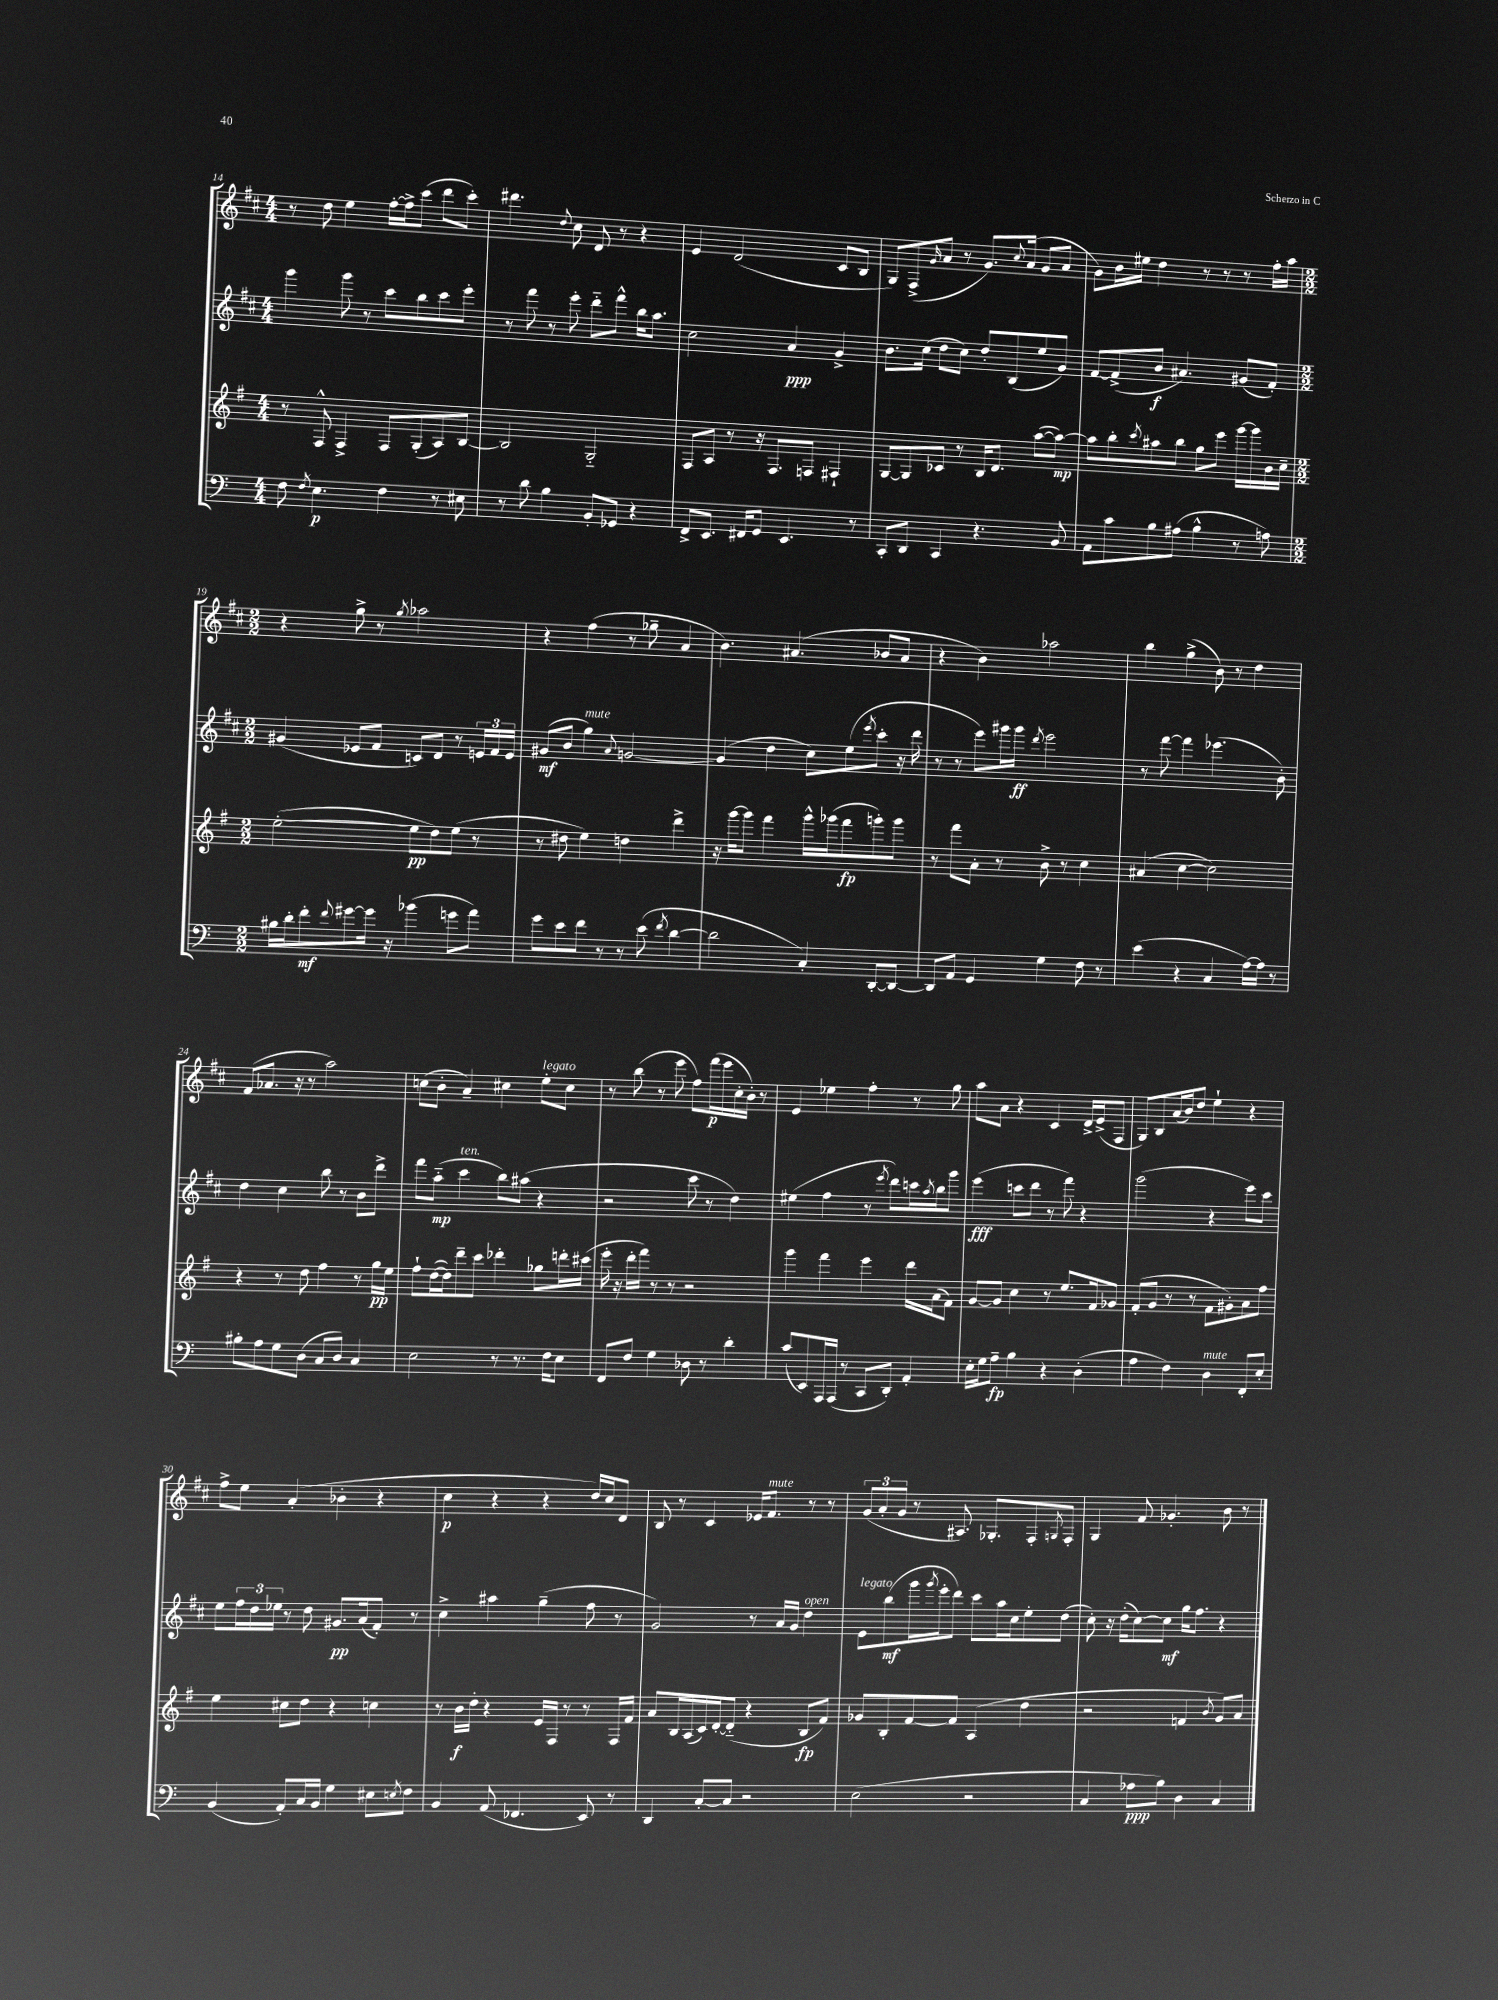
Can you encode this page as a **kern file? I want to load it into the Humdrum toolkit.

**kern	**kern	**kern	**kern
*staff4	*staff3	*staff2	*staff1
*clefF4	*clefG2	*clefG2	*clefG2
*k[]	*k[f#]	*k[f#c#]	*k[f#c#]
*M4/4	*M4/4	*M4/4	*M4/4
8F\	8r	4ggg\	8r
8qF/	.	.	.
4.E\	8F#^^/	.	8dd\
.	4F#^/	8ggg\	4ee\
.	.	8r	.
4F\	8F#/L	8ccc#\L	[16ff#'\LL
.	.	.	16ff#^\]J
.	(8G'/	8bb\	(8ccc#\J
8r	8A/)	8ccc#\	8ddd\L
8E#\	[8B/J	8eee'\J	8ccc#'\J)
=	=	=	=
8r	2B/]	8r	4.ddd#\
8d\	.	8fff#\	.
4B\	.	8r	.
.	.	.	8qqdd/
.	.	8eee'\	8cc#\
8BB'/L	2G'~/	8ddd'~\L	8d/
8GG-/J	.	8fff#^^\J	8r
4r	.	16bb\LK	4r
.	.	8.aa\J	.
=	=	=	=
8FF^/L	8F#/L	2cc#\	4e/
8.EE/J	8A/J	.	.
.	8r	.	(2d/
16FF#/LK	.	.	.
8GG/J	16r	.	.
.	8.F#/L	.	.
4.EE/	.	4a/	.
.	8F/J	.	.
.	4F#`/	4g^/	8c#/L
8r	.	.	8B/J
=	=	=	=
8CC'/L	[8G/L	8.b\L	8G/L)
8DD/J	8G/]	.	(8F#^/
.	.	(16cc#\Jk	.
.	.	.	16qqg/
4CC/	8c-/J	8dd\L	8a/J
.	8r	8cc#\J)	8r
4.r	16B/LK	8dd'/L	8.g/L)
.	8.d/J	.	.
.	.	(8B/	.
.	.	.	8qqcc#/
.	.	.	(16a/Jk
.	([8aa\L	8ee/	8g/L
8BB/	8aa\_J)	8g/J)	8a/J
=	=	=	=
8AA\L	8aa\]L	[8f#/L	8g\L)
8c\	8bb'\	(8f#^/]	16b\L
.	.	.	16ee#\JJ
.	8qccc/	.	.
8B\	8aa#\	8b/J	4dd\
(8A#\J	8bb\J	4.a#/)	.
4B^^\	8gg\L	.	8r
.	8eee\J	.	8r
8r	[16ggg\LL	(8g#/L	8r
.	16ggg\]	.	.
8A\)	16b\	8f#'/J)	16ff#'\LL
.	16cc~\JJ	.	16aa\JJ
=	=	=	=
*M2/2	*M2/2	*M2/2	*M2/2
16B#\LL	([2ee'\	(4g#/	4r
16d'\J	.	.	.
8f'\	.	.	.
8qqf/	.	.	.
[8g#\	.	8e-/L	8gg^\
16g#\]Jk	.	8f#/J	8r
16r	.	.	.
.	.	.	8qgg/
(4b-\	8ee\]L	8c/L)	2aa-\
.	8dd\)	8d/J	.
8g\L	(8ee\J	8r	.
8a\J)	8r	24e/LL	.
.	.	24f#/	.
.	.	24e/JJ	.
=	=	=	=
8g\L	8r	(8g#/L	4r
8e\	8dd#\	8b/J	.
8f\J	4ee\)	4gg\)	(4ff#\
8r	.	.	.
.	.	8qqa/	.
8r	4dd\	[2g/	8r
(8e\	.	.	8gg-~\
8qf/	.	.	.
[4d\	4ddd^\	.	4a/
=	=	=	=
2d\]	16r	(4g/]	4.b\)
.	[16ggg\LK	.	.
.	8ggg\]J	.	.
.	4fff#\	4dd\	.
.	.	.	(4.a#/
4C'/)	16ggg^^\LL	8cc#\L)	.
.	(16ggg-\J	.	.
.	8fff#\	(8ee\	.
.	.	8qeee/	.
[8DD'/L	8ggg'\)	8ccc#'\J	8b-/L
8DD/_J	8ggg\J	16r	8a#/J
.	.	16ddd\	.
=	=	=	=
8DD/]L	8r	8r	4r
8AA/J	8fff#\L	8r	.
4GG/	8a'\J	8eee\L)	4b\)
.	8r	16ggg#\L	.
.	.	16ggg#\JJ	.
.	.	8qddd/	.
4G\	8b^\	2eee\	2aa-\
.	8r	.	.
8F\	4cc\	.	.
8r	.	.	.
=	=	=	=
(4e\	(4a#/	8r	4bb\
.	.	[8fff#\	.
4r	[4cc\	4fff#\]	(4gg^\
4C/	2cc\])	(4.eee-\	8b\)
.	.	.	8r
[16A\LL)	.	.	4dd\
16A\]JJ	.	.	.
8r	.	8b'\)	.
=	=	=	=
8B#'\L	4r	4dd\	(8f#/L
8A\	.	.	8.a-/J
8G\	8r	4cc#\	.
.	.	.	16r
(8D\J	8dd\	.	8r
8C/L	4ff#\	8bb\	2aa\)
8D/J)	.	8r	.
4C/	8r	8b\L	.
.	16gg\LL	8ddd^\J	.
.	16ee\JJ	.	.
=	=	=	=
2E\	8ff#`\L	8fff#\L	(8cc\L
.	([16dd\L	(8aa'~\J	8b'\J
.	16dd\]J)	.	.
.	8ddd~\	4ccc#\	4a~/)
.	8ccc\J	.	.
8r	4ddd-'\	8bb\L)	4cc#\
8.r	.	(8aa#\J	.
.	8gg-\L	4r	8ee'\L
16F\LK	.	.	.
8E\J	16ddd'\L	.	8cc#\J
.	(16ccc#\JJ	.	.
=	=	=	=
8FF/L	16eee'\	2r	8r
.	16r	.	.
8F/J	16ddd'\LL	.	(8bb\
.	16fff#\JJ)	.	.
4G\	8r	.	8r
.	8r	.	8eee\
8D-\	2r	8ccc#\	8ff#\L)
8r	.	8r	(16fff#\L
.	.	.	16eee\
4d'\	.	4dd\)	16cc#'\
.	.	.	16b'\JJ)
.	.	.	8r
=	=	=	=
(8c/L	4ggg\	(4ee#\	4e/
8EE/)	.	.	.
16AAA/L	4fff#\	4ff#\	4ee-\
(16AAA/JJ	.	.	.
8r	.	.	.
8CC/L	4eee\	8r	4ff#'\
.	.	8qeee/	.
8DD'/J)	.	8ddd\L)	.
4AA'/	16ddd\LL	16ccc\L	8r
.	.	8qaa/	.
.	(16a\J	16bb\J	.
.	8f#\J)	8ggg\J	8gg\
=	=	=	=
16E'\LL	[8g/L	(4eee\	8aa\L
16G\J	.	.	.
8A~\J	8g/]J	.	8a\J
4B\	4cc\	8ccc\L	4r
.	.	8ddd\J	.
4r	8r	8r	4c#/
.	8.ee/L	8fff#\)	.
(4D'\	.	4r	16d^/LL
.	16f#/k	.	(16e^/J
.	8g-/J	.	8F#/J
=	=	=	=
4A\	(8f#'/L	(2ggg\	8G/L)
.	8g/J	.	8B/
4F\)	8r	.	(16a/L
.	.	.	16b/J)
.	8r	.	8dd/J
4D\	8f#\L	4r	4ee`\
.	8g#'\)	.	.
8FF'/L	8a\	8eee\L)	4r
8E'/J	8ff#\J	8ccc#\J	.
=	=	=	=
(4BB/	4ee\	8ee\L	8ff#^\L
.	.	24ff#\L	8ee\J
.	.	24dd\	.
.	.	24ee-\JJ	.
8AA'/L)	8cc#\L	8r	(4a'/
16C/L	8dd\J	8dd\	.
16BB/JJ	.	.	.
4G\	4r	8.g#/L	4b-'\
.	.	(16a/k	.
8E#\L	4cc\	8f#'/J)	4r
8qE/	.	.	.
8F\J	.	8r	.
=	=	=	=
4BB/	8r	4cc#^\	4cc#\
.	16b\LL	.	.
.	16dd'\JJ	.	.
(8AA/	4r	4aa#\	4r
4.FF-/	.	.	.
.	16e/LL	(4gg~\	4r
.	16F#/JJ	.	.
.	8r	.	.
8EE/)	8r	8ff#\	16dd/LL)
.	.	.	16cc#/J
8r	16F#/LL	8r	8d/J
.	16f#/JJ	.	.
=	=	=	=
4DD/	8a/L	2g/)	8B/
.	16B/L	.	8r
.	(16A/	.	.
[8C'/L	16c/)	.	4c#/
.	[16d'/J	.	.
8C/]J	(8d'~/]J	.	.
2r	4r	8r	16e-/LK
.	.	.	8.f#/J
.	.	16a/LL	.
.	.	16g/JJ	.
.	8B/L	4dd\	8r
.	8f#/J)	.	8r
=	=	=	=
(2E\	8g-/L	8e\L	(12g/L
.	.	.	12a'/
.	8B'/	(8bb\	.
.	.	.	12g/J
.	[8f#/	16ggg\L	8r
.	.	8qggg/	.
.	.	16eee'\J	.
.	8f#/]J	8ddd\J)	8.A#/)
2r	(4A/	8ccc#\L	.
.	.	.	8.G-'/L
.	.	16aa\L	.
.	.	16cc#\J	.
.	4dd\	8ee'\	8F#'/
.	.	.	8qG/
.	.	(8dd\J	8F#'/J
=	=	=	=
4C/	2r	8cc#'\)	4G/
.	.	16r	.
.	.	(16dd'\LK	.
8A-\L	.	[8cc#\)	8f#/
8B\J)	.	8cc#\]J	4.g-'/
4D\	4f/	16gg\LK	.
.	.	8.ff#\J	.
.	8qb/	.	.
4C/	8g/L)	4r	8b\
.	8a/J	.	8r
==	==	==	==
*-	*-	*-	*-
